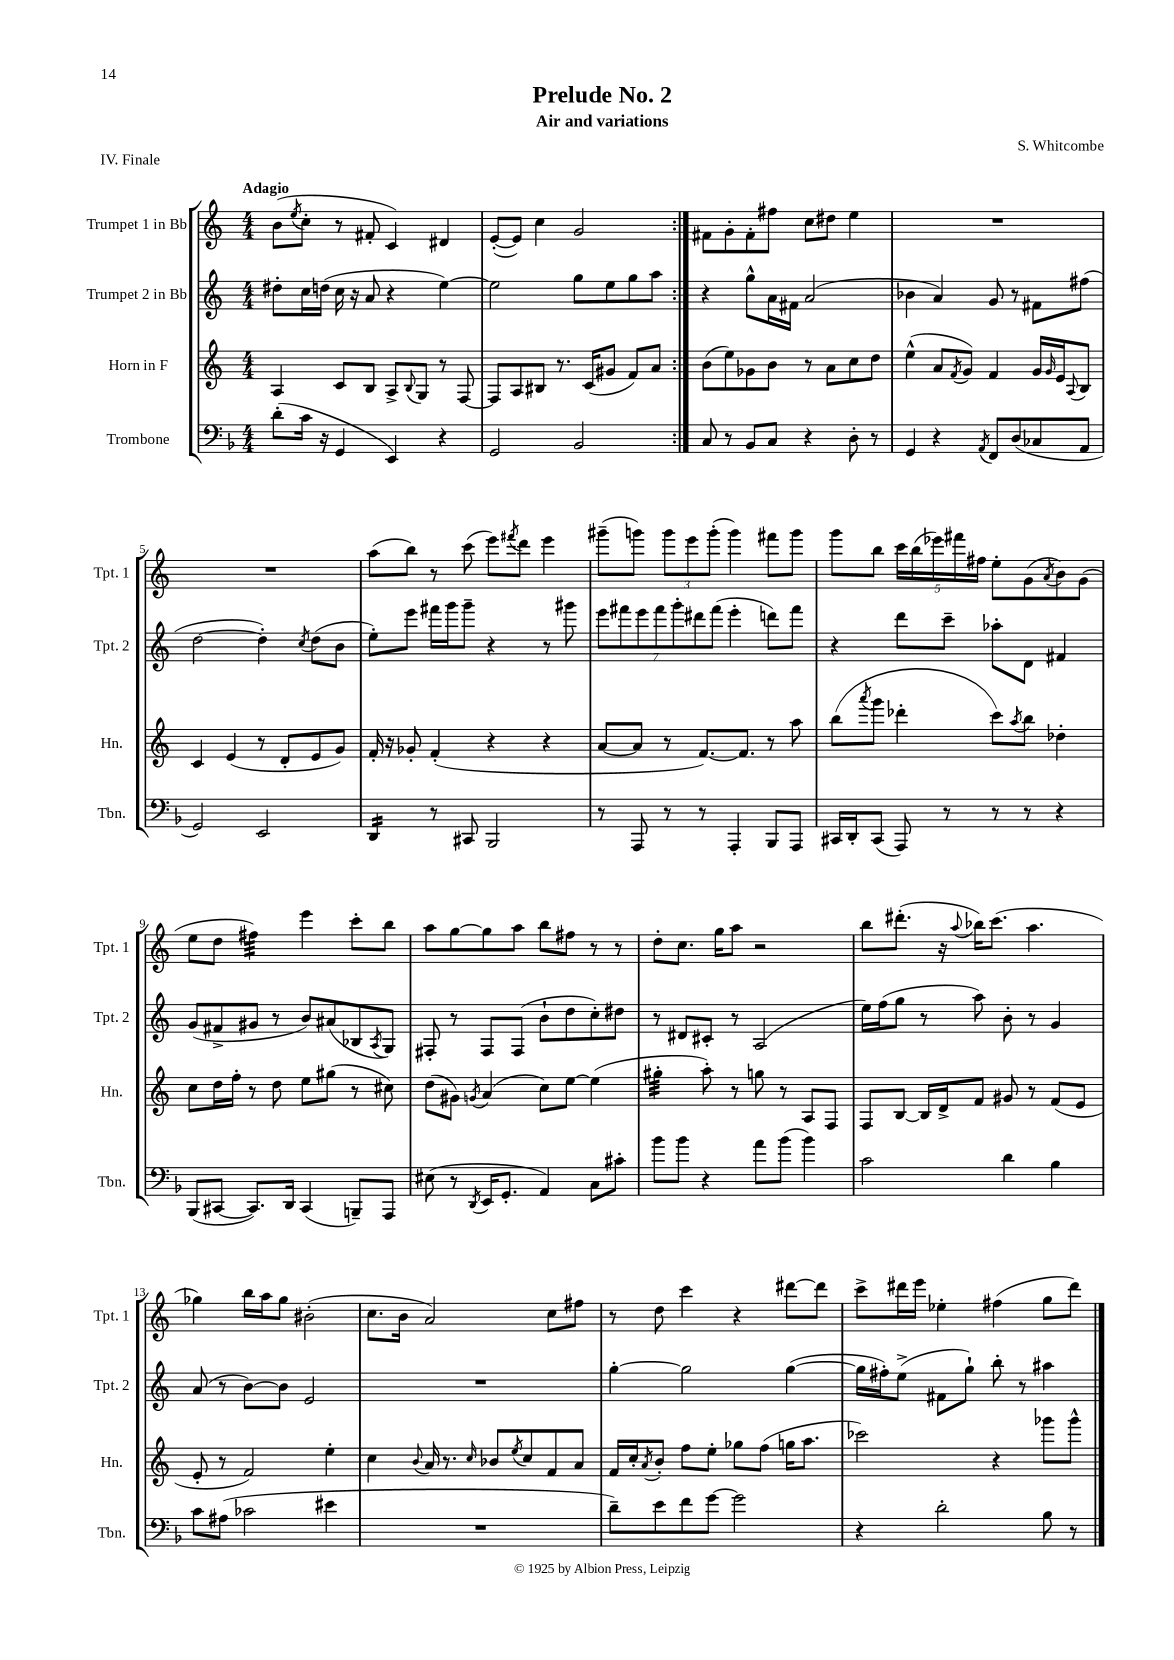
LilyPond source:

\header { title = "Prelude No. 2" composer = "S. Whitcombe" subtitle = "Air and variations" piece = "IV. Finale" }
<<
\new StaffGroup <<
\new Staff = "s0" \with { instrumentName = "Trumpet 1 in Bb" shortInstrumentName = "Tpt. 1" } {
    \clef treble \key c \major \numericTimeSignature \time 4/4 \tempo "Adagio"
    \repeat volta 2 { b'8( \acciaccatura { e''8 } c''8-. r8 fis'8-. c'4) dis'4 |
    e'8~-.( e'8) c''4 g'2 | }
    fis'8 g'8-. fis'8-. fis''8 c''8 dis''8 e''4 |
    R1 |
    R1 |
    a''8( b''8) r8 c'''8( e'''8) \acciaccatura { fis'''8 } d'''8 e'''4 |
    gis'''8--( g'''8) \tuplet 3/2 { g'''8 e'''8 g'''8-.( } g'''4) fis'''8 g'''8 |
    g'''8 b''8 \tuplet 5/4 { c'''16 b''16( ees'''16) fis'''16 fis''16 } e''8-. g'8( \acciaccatura { a'8 } b'8) g'8( |
    e''8 d''8 fis''4:32) e'''4 c'''8-. b''8 |
    a''8 g''8~ g''8 a''8 b''8 fis''8 r8 r8 |
    d''8-. c''8. g''16 a''8 r2 |
    b''8 dis'''8.-.( r16 \appoggiatura { a''8 } bes''16) c'''8.( a''4. |
    ges''4) b''16 a''16 ges''8 bis'2-.( |
    c''8. b'16 a'2) c''8 fis''8 |
    r8 d''8 c'''4 r4 dis'''8~ dis'''8 |
    c'''8-> dis'''16 e'''16 ees''4-. fis''4( g''8 dis'''8) \bar "|." |
}
\new Staff = "s1" \with { instrumentName = "Trumpet 2 in Bb" shortInstrumentName = "Tpt. 2" } {
    \clef treble \key c \major \numericTimeSignature \time 4/4
    \repeat volta 2 { dis''8-. c''16 d''16( c''16 r16 a'8 r4 e''4~) |
    e''2 g''8 e''8 g''8 a''8 | }
    r4 g''8-^ a'16 fis'16 a'2( |
    bes'4 a'4) g'8 r8 fis'8 fis''8( |
    d''2~ d''4-.) \acciaccatura { c''8 } d''8( b'8 |
    e''8-.) e'''8 fis'''16 g'''16 g'''8-- r4 r8 gis'''8 |
    \tuplet 7/4 { e'''8 fis'''8 e'''8 fis'''8 g'''8-. dis'''8 fis'''8( } e'''4-. d'''8) fis'''8 |
    r4 d'''8 c'''8-- aes''8-. d'8 fis'4 |
    g'8( fis'8-> gis'8 r8 b'8) ais'8( bes8 \acciaccatura { a8 } g8) |
    fis8-. r8 fis8 fis8( b'8-! d''8 c''8-.) dis''8 |
    r8 dis'8 cis'8-. r8 a2( |
    e''16) f''16( g''8 r8 a''8) b'8-. r8 g'4 |
    a'8( r8 b'8~) b'8 e'2 |
    R1 |
    g''4~-. g''2 g''4~( |
    g''16 fis''16-.) e''8->( fis'8 g''8-!) b''8-. r8 ais''4 \bar "|." |
}
\new Staff = "s2" \with { instrumentName = "Horn in F" shortInstrumentName = "Hn." } {
    \clef treble \key c \major \numericTimeSignature \time 4/4
    \repeat volta 2 { a4 c'8 b8 a8-> \appoggiatura { b8 } g8 r8 f8~ |
    f8 a8 bis8 r8. c'16( gis'8 f'8) a'8 | }
    b'8( e''8) ges'8 b'8 r8 a'8 c''8 d''8 |
    e''4-^( a'8 \acciaccatura { f'8 } g'8) f'4 g'16 \grace { g'16 } e'16 \appoggiatura { a8 } b8 |
    c'4 e'4( r8 d'8-. e'8 g'8) |
    f'16-. r16 ges'8-. f'4-.( r4 r4 |
    a'8~ a'8 r8 f'8.~) f'8. r8 a''8 |
    b''8( \acciaccatura { a'''8 } g'''8 des'''4-. c'''8) \acciaccatura { a''8 } b''8 des''4-. |
    c''8 d''16 f''16-. r8 d''8 e''8 gis''8( r8 cis''8) |
    d''8( gis'8) \acciaccatura { g'8 } a'4( c''8) e''8~ e''4( |
    gis''4:32-. a''8-.) r8 g''8 r8 a8 f8 |
    f8 b8~ b16 d'16-> f'8 gis'8 r8 f'8( e'8 |
    e'8-. r8 f'2) e''4-. |
    c''4 \appoggiatura { b'8 } a'16 r8. \grace { c''16 } bes'8 \acciaccatura { e''8 } c''8 f'8 a'8 |
    f'16 c''16-. \acciaccatura { a'8 } b'8-. f''8 e''8-. ges''8 f''8( g''16 a''8. |
    ces'''2) r4 ges'''8 ges'''8-^ \bar "|." |
}
\new Staff = "s3" \with { instrumentName = "Trombone" shortInstrumentName = "Tbn." } {
    \clef bass \key f \major \numericTimeSignature \time 4/4
    \repeat volta 2 { d'8-.( c'16 r16 g,4 e,4) r4 |
    g,2 bes,2 | }
    c8 r8 bes,8 c8 r4 d8-. r8 |
    g,4 r4 \acciaccatura { a,8 } f,8 d8( ces8 a,8 |
    g,2) e,2 |
    d,4:16 r8 cis,8 bes,,2 |
    r8 a,,8 r8 r8 a,,4-. bes,,8 a,,8 |
    cis,16 d,16-. cis,8( a,,8) r8 r8 r8 r4 |
    bes,,8( cis,8~ cis,8.) d,16 cis,4( b,,8--) a,,8 |
    eis8( r8 \acciaccatura { d,8 } e,16 g,8.-. a,4) c8 cis'8-. |
    bes'8 bes'8 r4 a'8 bes'8( bes'4) |
    c'2 d'4 bes4 |
    c'8 ais8( ces'2 eis'4 |
    R1 |
    d'8--) e'8 f'8 g'8~ g'2 |
    r4 d'2-. bes8 r8 \bar "|." |
}
>>
>>
